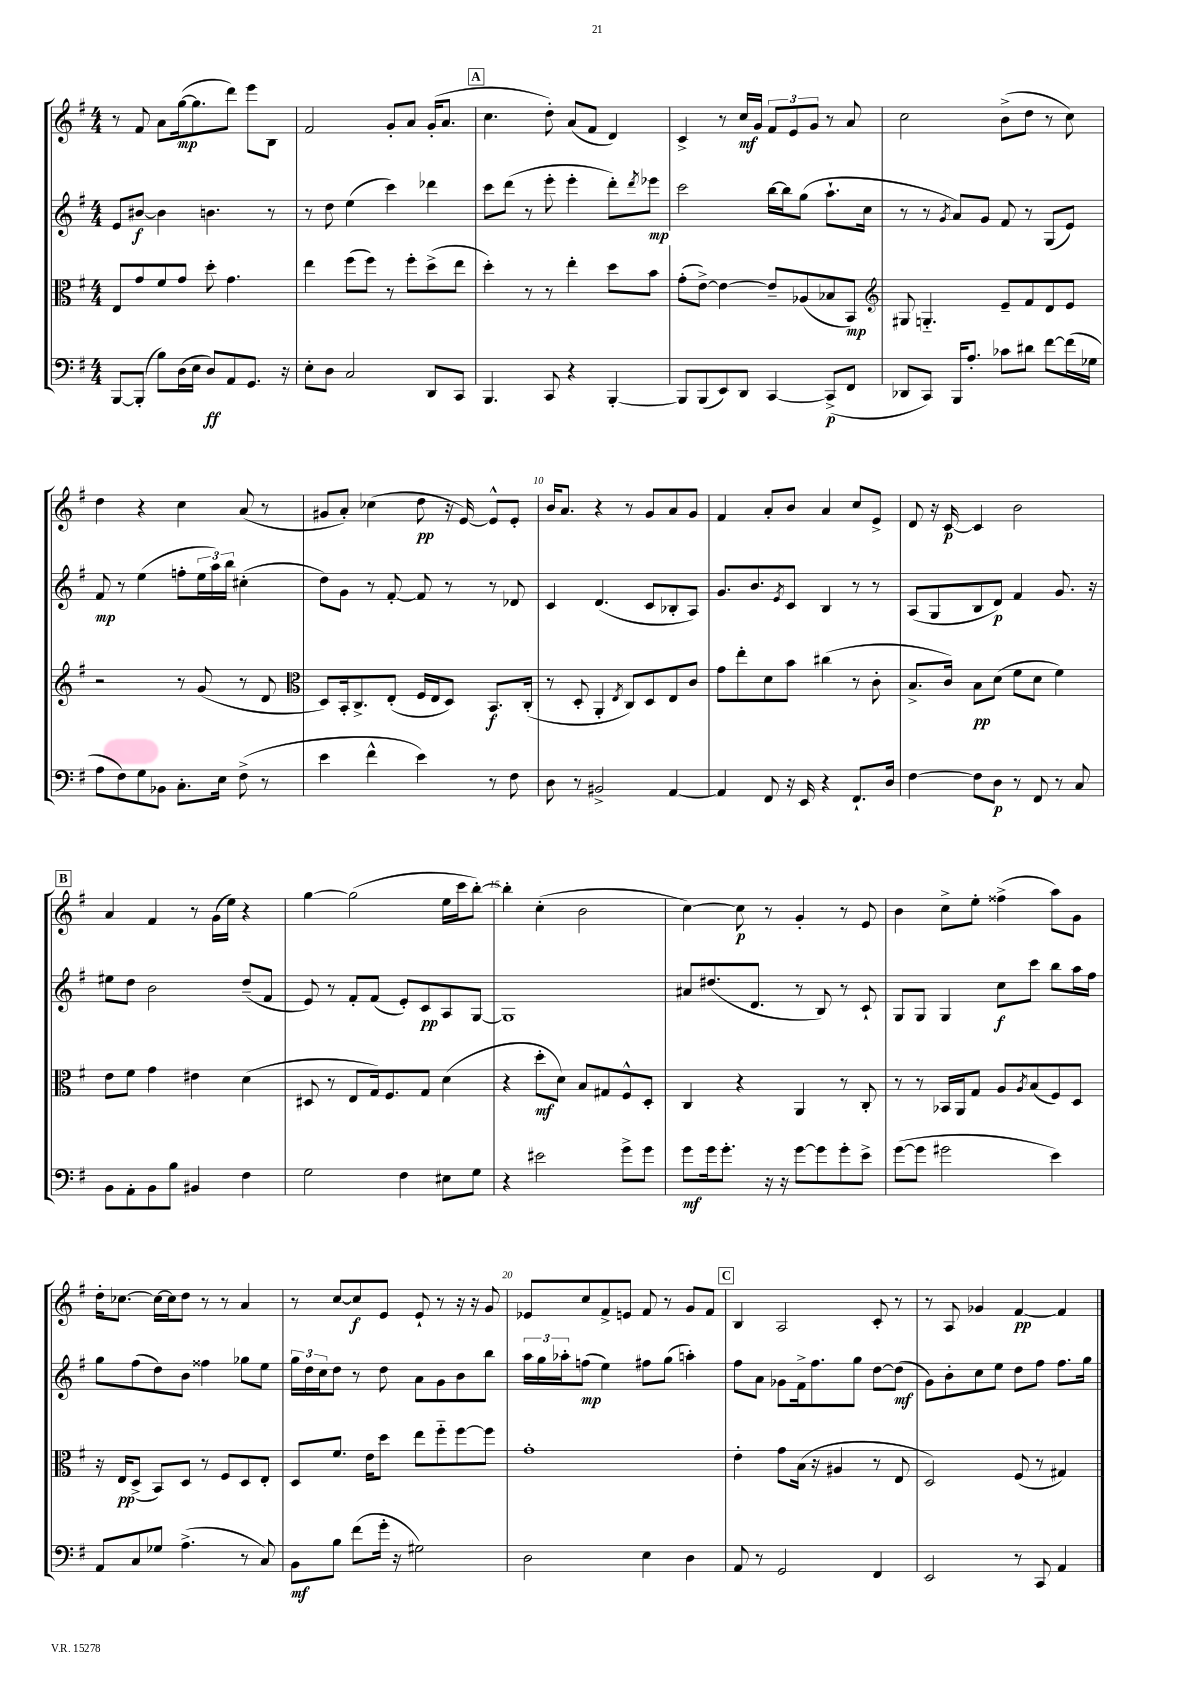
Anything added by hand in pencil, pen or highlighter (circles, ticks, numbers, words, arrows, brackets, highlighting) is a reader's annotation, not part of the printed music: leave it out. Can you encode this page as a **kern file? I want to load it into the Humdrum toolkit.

**kern	**kern	**kern	**kern
*staff4	*staff3	*staff2	*staff1
*clefF4	*clefC3	*clefG2	*clefG2
*k[f#]	*k[f#]	*k[f#]	*k[f#]
*M4/4	*M4/4	*M4/4	*M4/4
[8BBB	8E	8e	8r
(8BBB']	8g	[8b#	8f#
8B)	8f#	4b#]	8a
(16D	8g	.	([16gg
16E	.	.	8.gg]
8D)	8dd'	4.b	.
8AA	4.g	.	8ddd)
8.GG	.	.	8eee
.	.	8r	8B
16r	.	.	.
=	=	=	=
8E'	4ee	8r	2f#
8D	.	8dd	.
2C	(8ff#	(4ee	.
.	8ff#)	.	.
.	8r	4ccc)	8g'
.	8ff#'	.	8a
8DD	(8dd^	4ddd-	(16g'
.	.	.	8.a
8CC	8ee	.	.
=	=	=	=
4.BBB	4dd')	8ccc	4.cc
.	.	(8ddd	.
.	8r	8r	.
8CC	8r	8eee'	8dd')
4r	4ee'	4eee'	(8a
.	.	.	8f#
[4BBB'	8dd	8ddd')	4d)
.	.	8qddd	.
.	8b	8eee-	.
=	=	=	=
8BBB]	(8g'	2ccc	4c^
(8BBB	[8e^)	.	.
8EE)	4e_	.	8r
8DD	.	.	16cc
.	.	.	16g
[4CC	8e~]	[16bb	12f#
.	.	16bb]	.
.	.	.	12e
.	(8A-	(8gg	.
.	.	.	12g
(8CC^]	8B-	8.aa`	8r
8FF#	8BB)	.	8a
.	.	16cc	.
=	=	=	=
*	*clefG2	*	*
8DD-	8G#	8r	2cc
8CC)	4.G'~	8r	.
.	.	8qg	.
16BBB	.	8a)	.
8.A'	.	.	.
.	.	8g	.
8c-	8e~	8f#	(8b^
8d#	8f#	8r	8dd
[8f#	8d	(8G	8r
(16f#]	8e	8e)	8cc)
16G-	.	.	.
=	=	=	=
8A	2r	8f#	4dd
8F#)	.	8r	.
8G	.	(4ee	4r
8BB-	.	.	.
8.C'	8r	8ff'	4cc
.	(8g	24ee	.
.	.	24aa)	.
16E	.	.	.
.	.	24bb	.
(8F#^	8r	(4cc#'	(8a
8r	8d	.	8r
=	=	=	=
*	*clefC3	*	*
4e	8D)	8dd)	8g#
.	16BB'	8g	8a')
.	8.C^	.	.
4f#^^	.	8r	(4cc-
.	(8E'	[8f#'	.
4e)	16F#	8f#]	8dd
.	16E	.	.
.	8D)	8r	16r
.	.	.	[16e)
8r	8.BB	8r	8e^^]
8F#	.	8d-	8e'
.	(16C'	.	.
=	=	=	=
8D	8r	4c	16b
.	.	.	8.a
8r	8D'	.	.
2BB#^	4AA'	(4.d	4r
.	8qE	.	.
.	8C)	.	8r
.	8D	8c	8g
[4AA	8E	8B-'	8a
.	8c	8A)	8g
=	=	=	=
4AA]	8g	8.g	4f#
.	8ee'	.	.
.	.	8.b	.
8FF#	8d	.	8a'
.	.	8qe	.
16r	8b	8c	8b
16EE	.	.	.
4r	(4cc#	4B	4a
8.FF#`	8r	8r	8cc
.	8c'	8r	8e^
16D	.	.	.
=	=	=	=
[4F#	8.B^	(8A	8d
.	.	8G	16r
.	16c)	.	[16c
8F#]	8B	8B	4c]
8D	(8d	8d)	.
8r	8f#	4f#	2b
8FF#	8d	.	.
8r	4f#)	8.g	.
8C	.	.	.
.	.	16r	.
=	=	=	=
8BB	8e	8ee#	4a
8AA'	8f#	8dd	.
8BB	4g	2b	4f#
8B	.	.	.
4BB#	4e#	.	8r
.	.	.	(16g
.	.	.	16ee)
4F#	(4d	(8dd~	4r
.	.	8f#	.
=	=	=	=
2G	8D#	8e)	[4gg
.	8r	8r	.
.	8E	8f#'	(2gg]
.	16G)	(8f#	.
.	8.F#	.	.
4F#	.	8e')	.
.	8G	8c	.
8E#	(4d	8A	16ee
.	.	.	16ccc
8G	.	[8G	[8bb')
=	=	=	=
4r	4r	1G]	4bb']
2e#	8dd'	.	(4cc'
.	8d)	.	.
.	8B	.	2b
.	8G#	.	.
8g^	8F#^^	.	.
8g	8D'	.	.
=	=	=	=
8g	4C	8a#	[4cc)
16g	.	(8.dd#	.
8.g'	.	.	.
.	4r	.	8cc]
.	.	8.d	.
16r	.	.	8r
16r	.	.	.
[8g	4AA	8r	4g'
8g]	.	8B)	.
8g'	8r	8r	8r
8e^	8C'	8c`	8e
=	=	=	=
([8g	8r	8G	4b
8g]	8r	8G	.
2g#	16BB-	4G	8cc^
.	16AA	.	.
.	8G	.	8ee'
.	8A	8cc	(4ff##^
.	8qA	.	.
.	(8B	8ccc	.
4e)	8F#)	8bb	8aa)
.	8D	16aa	8g
.	.	16ff#	.
=	=	=	=
8AA	16r	8gg	16dd'
.	16E	.	[8.cc-
8C	(8D^	(8ff#	.
8G-	8BB)	8dd)	16cc-_
.	.	.	16cc-]
(4.A^	8D	8b	8dd
.	8r	4ff##	8r
.	8F#	.	8r
8r	8D	8gg-	4a
8C)	8E'	8ee	.
=	=	=	=
8BB	8D	24gg	8r
.	.	24dd	.
.	.	24cc	.
8B	8.f#	8dd	[8cc
(8f#	.	8r	8cc]
.	16e	.	.
16g'	8dd	8dd	8e
16r	.	.	.
2G#)	8ee	8a	8e`
.	8ff#'~	8g	8r
.	[8ff#	8b	16r
.	.	.	16r
.	8ff#]	8bb	8g
=	=	=	=
2D	1g'	24aa	8e-
.	.	24gg	.
.	.	24aa-'	.
.	.	(8ff	8cc
.	.	4ee)	8f#^
.	.	.	8e
4E	.	8ff#	8f#
.	.	(8gg	8r
4D	.	4aa')	8g
.	.	.	8f#
=	=	=	=
8AA	4e'	8ff#	4B
8r	.	8a	.
2GG	8g	8g-	2A
.	(16B	16f#^	.
.	16r	8.ff#	.
.	4A#	.	.
.	.	8gg	.
4FF#	8r	[8dd	8c'
.	8E	(8dd]	8r
=	=	=	=
2EE	2D)	8g)	8r
.	.	8b'	8A
.	.	8cc	4g-
.	.	8ee	.
8r	(8F#	8dd	[4f#
8CC	8r	8ff#	.
4AA	4G#)	8.ff#	4f#]
.	.	16gg	.
==	==	==	==
*-	*-	*-	*-
